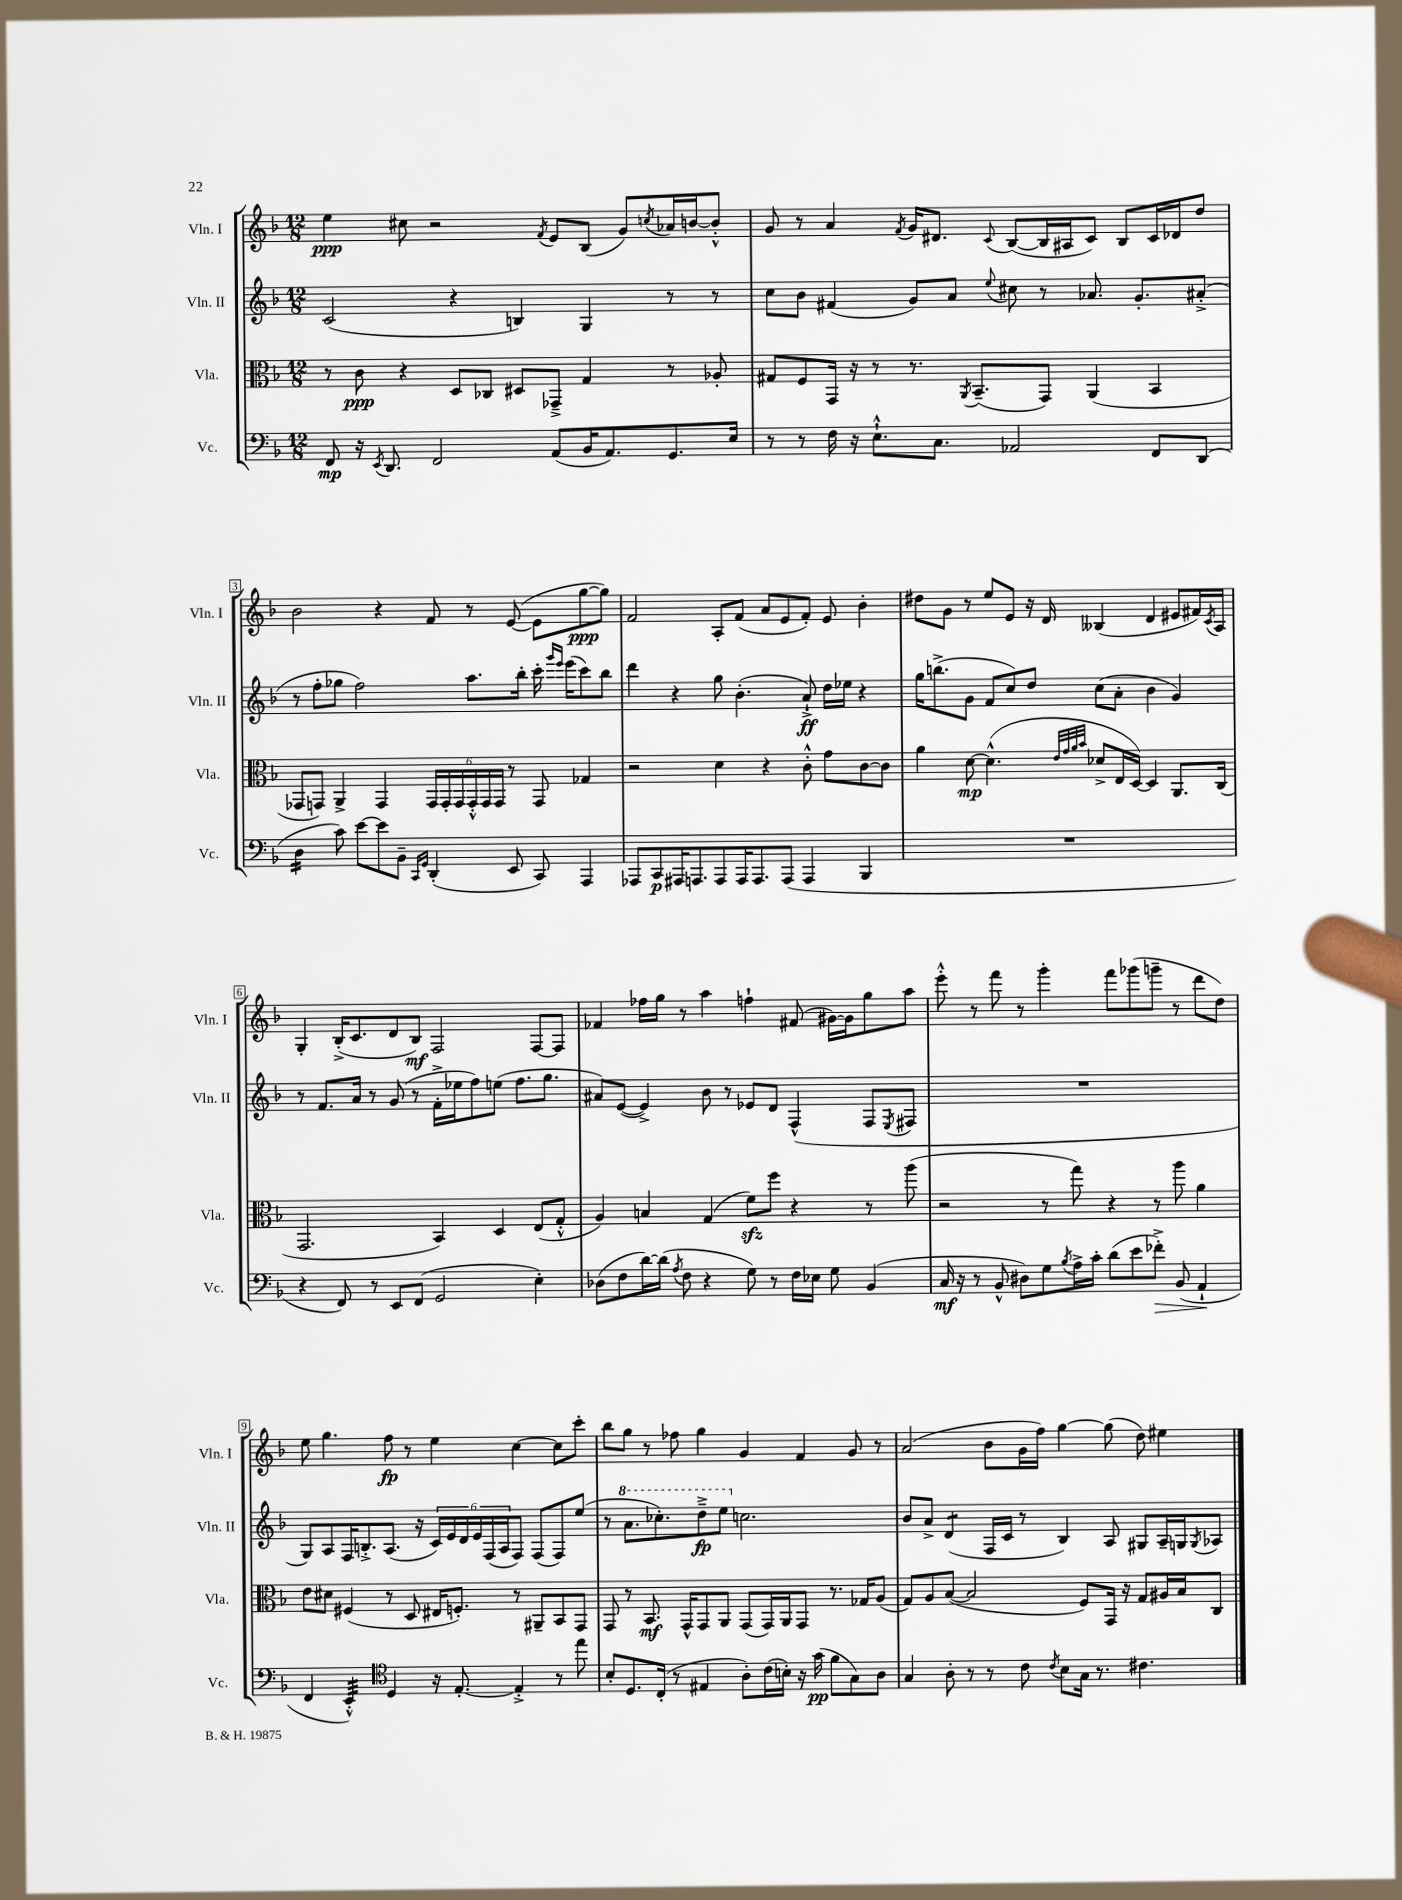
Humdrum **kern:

**kern	**kern	**kern	**kern
*staff4	*staff3	*staff2	*staff1
*clefF4	*clefC3	*clefG2	*clefG2
*k[b-]	*k[b-]	*k[b-]	*k[b-]
*M12/8	*M12/8	*M12/8	*M12/8
8FF/	8r	(2c/	4ee\
16r	8c\	.	.
8qEE/	.	.	.
8.DD/	.	.	.
.	4r	.	8cc#\
2FF/	.	.	2r
.	8D/L	4r	.
.	8C-/J	.	.
.	8D#/L	4B/)	.
.	.	.	8qf/
(8AA/L	8GG-~^/J	.	8e/L
16BB-/K	4G/	4G/	(8B-/J
8.AA/)	.	.	.
.	.	.	8g/L)
.	.	.	8qcc/
8.GG/	8r	8r	16a-/L
.	.	.	[16b/J
.	8A-'/	8r	8b'^^/]J
16E/Jk	.	.	.
=	=	=	=
8r	8G#/L	8cc\L	8g/
8r	8F/	8b-\J	8r
16F\	16GG/Jk	(4f#/	4a/
16r	16r	.	.
8.E`^^\L	8r	.	.
.	.	.	8qf/
.	8.r	8g/L)	16g/LK
8.C\J	.	.	8.d#/J
.	.	8a/J	.
.	8qAA/	.	.
.	(8.BB-~/L	.	.
.	.	8qqee/	8qqc/
2AA-/	.	8cc#\	([8B-/L
.	8GG/J)	8r	16B-/]L
.	.	.	16A#/J
.	(4AA/	8.a-/	8c/J)
.	.	.	8B-/L
.	.	8.g'/L	.
8FF/L	4BB-/	.	16c/L
.	.	.	16d-/J
(8DD/J	.	(8a#'^/J	8dd/J
=	=	=	=
4D\	8GG-/L	8r	2b-\
.	8GG/J)	8ff'\L	.
8c\)	4AA^/	8gg-\J	.
[8e\L	.	2ff\)	.
8e\]	4GG/	.	4r
8BB-~\J	.	.	.
16qqCC/LL	.	.	.
16qqGG/JJ	.	.	.
(4DD'/	24GG/LL	.	8f/
.	24GG'/	.	.
.	24GG/	.	.
.	24GG'^^/	8.aa\L	8r
.	24GG/	.	.
.	24GG/JJ	.	.
8EE/	8r	.	([8e/
.	.	16bb-'\Jk	.
8CC/)	8GG/	16ccc'\	8e\]L
.	.	16qqggg/LL	.
.	.	16qqeee/JJ	.
.	.	(16eee\LK	.
4AAA/	4G-/	8ccc\)	[8gg\
.	.	8bb-\J	8gg\]J)
=	=	=	=
8AAA-/L	2r	4ddd\	2f/
8CC/	.	.	.
16AAA#/K	.	4r	.
8.AAA/	.	.	.
8AAA/	4d\	8gg\	8A'/L
16AAA/K	.	(4.b-'\	(8f/J
8.AAA/	.	.	.
.	4r	.	8a/L
(8AAA/J	.	.	8e/
4AAA/	8c'^^\	8a`^/)	8f'/J)
.	8g\L	16dd\LL	8e/
.	.	16ee-\JJ	.
4BBB-/	[8c\	4r	4b-'\
.	8c\]J	.	.
=	=	=	=
1.r	4a\	16gg\LK	8dd#\L
.	.	(8.bb^\	.
.	.	.	8g\J
.	[8d\	8g\J	8r
.	(4.d^^\]	8f/L	8ee/L
.	.	8cc/)	8e/J
.	.	8dd/J	16r
.	.	.	16d/
.	32qqe/LLL	.	.
.	32qqg/	.	.
.	32qqa/	.	.
.	32qqb-/JJJ	.	.
.	8d-^/L	(8cc\L	(4B--/
.	16E/L	8a'\J	.
.	[16D/JJ)	.	.
.	4D/]	4b-\	4d/
.	8.AA/L	4g/)	8e#/L
.	.	.	16f#/L)
.	.	.	8qc/
.	(16C/Jk	.	16A/JJ
=	=	=	=
4r	2.GG/	8r	4G'/
.	.	8.f/L	.
8FF/)	.	.	(16B-'^/LK
.	.	16a/Jk	8.c/
8r	.	8r	.
8EE/L	.	(8g/	8d/
(8FF/J	.	8r	8B-/J)
2GG/	4BB-/)	16f'^\LL	2F/
.	.	16ee-\J	.
.	.	8ff\)	.
.	4D/	(8ee\J	.
.	.	8.ff\L	.
4E'\)	(8E/L	.	[8F/L
.	.	8.gg\J	.
.	8G'^^/J	.	8F/]J
=	=	=	=
(8D-\L	4A/)	8a#/L)	4f-/
8F\	.	([8e/J	.
[16d\L)	4B/	4e^/])	16ff-\LL
(16d\]JJ	.	.	16gg\JJ
8qA/	.	.	.
8F\	.	.	8r
4r	(4G/	8b-\	4aa\
.	.	8r	.
8G\)	8f\L)	8e-/L	4ff`\
8r	8ff\J	8d/J	.
16F\LL	4r	(4F^^/	(8f#/
16E-\JJ	.	.	.
8G\	.	.	[16g#\LL)
.	.	.	16g#\]J
(4BB-/	8r	8F/L	8gg\
.	.	8qE/	.
.	(8aa\	8F#/J	8aa\J
=	=	=	=
16C/	2r	1.r	8eee'^^\
16r	.	.	.
8r	.	.	8r
8BB-^^/	.	.	8fff\
8D#\L)	.	.	8r
8G\	8r	.	4ggg'\
8qB-/	.	.	.
16A^\L	8gg\)	.	.
16c'\JJ	.	.	.
(8d\L	4r	.	8fff\L
8e\	.	.	(8ggg-\
8f-'^\J)	8r	.	8ggg~\J
(8BB-/	8aa\	.	8r
4AA`/	4a\	.	8ddd\L
.	.	.	8dd\J)
=	=	=	=
4FF/	8e\L	8G/L)	8ee\
.	8d#\J	8A/	4.gg\
4EE'^^/)	(4F#/	16F/K	.
.	.	8.B'^/	.
*clefC4	*	*	*
4D/	8r	(8.A/J	8ff\
.	8D/	.	8r
.	.	16r	.
16r	16E#/LK	24c/LL)	4ee\
.	.	24e/	.
[8.E'/	8.F'/J)	.	.
.	.	24d/	.
.	.	24e/	.
.	.	(24F/	.
.	.	24A/J	.
4E'^/]	8r	8F/J)	[4cc\
.	8AA#~/L	(8F/L	.
8r	8BB-/	8F/)	8cc\]L
8ee\	8GG/J	(8ee/J	8ccc'\J
=	=	=	=
8B-'/L	8GG/	8r	8bb-\L
8.D/	8r	8.aa\L	8gg\J
.	8.BB-/	.	8r
(16C'/Jk	.	8.ccc-'\)	.
8r	.	.	8ff-\
.	16GG^^/LK	.	.
4E#/	8GG/	8ddd~^\	4gg\
.	8AA/J	8eee\J	.
8A'\L)	(8GG/L	2.cc\	4g/
(16c\L	16GG/L)	.	.
16B'\JJ)	16AA/J	.	.
16r	8GG/J	.	4f/
(16g\	.	.	.
8f\L	8.r	.	.
8G\)	.	.	8g/
.	16G-/LK	.	.
8A\J	(8A/J	.	8r
=	=	=	=
4G/	8G/L)	8b-/L	(2a/
.	8A/	8a^/J	.
8A'\	([8B-/J	(4d/	.
8r	2B-/]	.	.
8r	.	16F/LL	8b-\L
.	.	16c/JJ	.
8c\	.	8r	16g\L
.	.	.	16ff\JJ)
8qc/	.	.	.
8B-\L	.	4B-/)	[4gg\
16G\Jk	8F/L)	.	.
8.r	.	.	.
.	16GG/Jk	8A/	(8gg\]
.	16r	.	.
4.c#\	8G/L	8G#/L	8dd\)
.	16A#/L	16A~/L	4ee#\
.	16B-/J	16G/J	.
.	.	8qG/	.
.	8C/J	8A-/J	.
==	==	==	==
*-	*-	*-	*-
